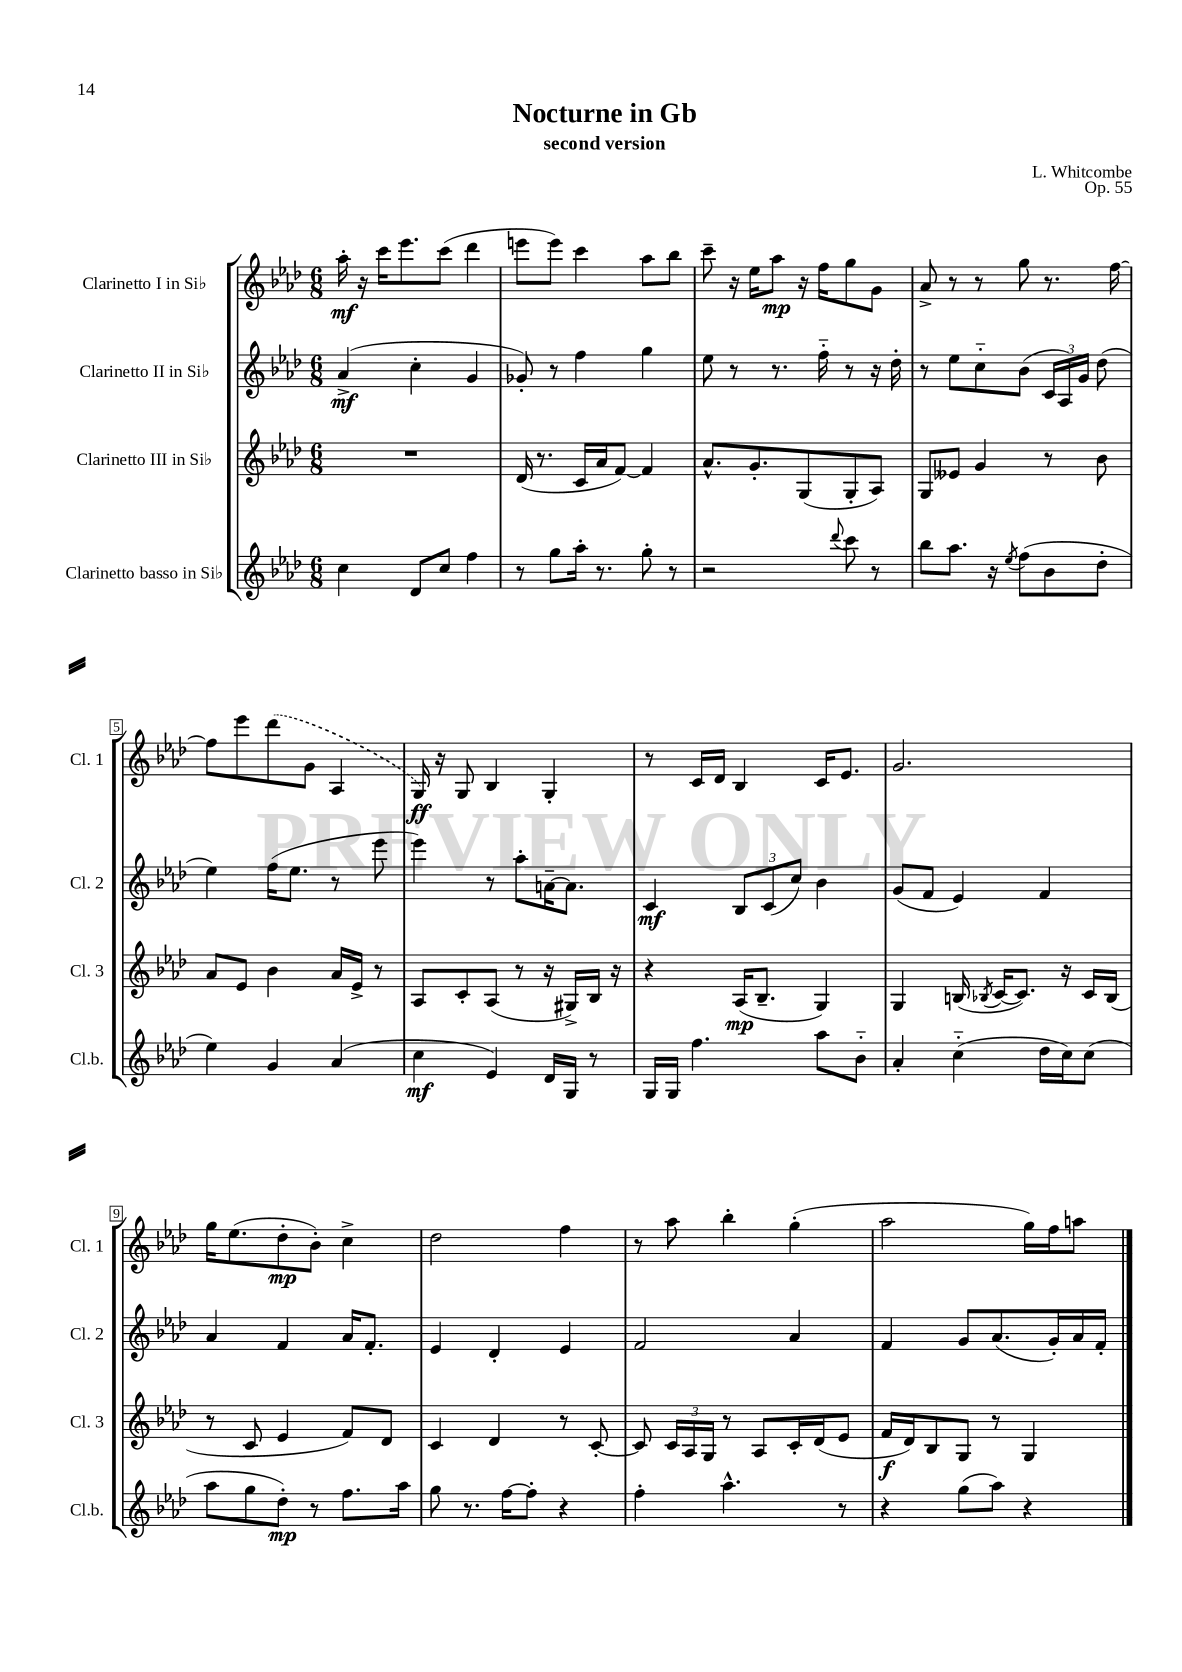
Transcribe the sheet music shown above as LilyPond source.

\header { title = "Nocturne in Gb" composer = "L. Whitcombe" subtitle = "second version" opus = "Op. 55" }
<<
\new StaffGroup <<
\new Staff = "s0" \with { instrumentName = "Clarinetto I in Sib" shortInstrumentName = "Cl. 1" } {
    \clef treble \key aes \major \numericTimeSignature \time 6/8
    \autoBeamOff aes''16-.\mf r16 c'''16[ ees'''8. c'''8]( des'''4 |
    e'''8[ e'''8]) c'''4 aes''8[ bes''8] |
    c'''8-- r16 ees''16[ aes''8]\mp r16 f''16[ g''8 g'8] |
    aes'8-> r8 r8 g''8 r8. f''16~ |
    f''8[ ees'''8 \once \slurDashed des'''8( g'8] aes4 |
    g16\ff) r16 g8 bes4 g4-. |
    r8 c'16[ des'16] bes4 c'16[ ees'8.] |
    g'2. |
    g''16[ ees''8.( des''8-.\mp bes'8]-.) c''4-> |
    des''2 f''4 |
    r8 aes''8 bes''4-. g''4-.( |
    aes''2 g''16[) f''16 a''8] \bar "|." |
}
\new Staff = "s1" \with { instrumentName = "Clarinetto II in Sib" shortInstrumentName = "Cl. 2" } {
    \clef treble \key aes \major \numericTimeSignature \time 6/8
    \autoBeamOff aes'4->\mf( c''4-. g'4 |
    ges'8-.) r8 f''4 g''4 |
    ees''8 r8 r8. f''16-_ r8 r16 des''16-. |
    r8 ees''8[ c''8-_ bes'8]( \tuplet 3/2 { c'16[ aes16) g'16] } des''8( |
    ees''4) f''16[( ees''8.] r8 ees'''8 |
    ees'''4) r8 aes''8[-. a'16~-- a'8.] |
    c'4\mf \tuplet 3/2 { bes8[ c'8( c''8]) } bes'4 |
    g'8[( f'8] ees'4) f'4 |
    aes'4 f'4 aes'16[ f'8.]-. |
    ees'4 des'4-. ees'4 |
    f'2 aes'4 |
    f'4 g'8[ aes'8.( g'16-.) aes'16 f'16]-. \bar "|." |
}
\new Staff = "s2" \with { instrumentName = "Clarinetto III in Sib" shortInstrumentName = "Cl. 3" } {
    \clef treble \key aes \major \numericTimeSignature \time 6/8
    \autoBeamOff R2. |
    des'16( r8. c'16[ aes'16 f'8]~) f'4 |
    aes'8.[-^ g'8.-. g8( g8-. aes8]) |
    g8[ eeses'8] g'4 r8 bes'8 |
    aes'8[ ees'8] bes'4 aes'16[ ees'16]-> r8 |
    aes8[ c'8-. aes8]( r8 r16 gis16[->) bes16] r16 |
    r4 aes16[\mp( bes8.]-- g4) |
    g4 b16( \acciaccatura { bes8 } c'16[~ c'8.]) r16 c'16[ bes16]( |
    r8 c'8 ees'4 f'8[) des'8] |
    c'4 des'4 r8 c'8~-. |
    c'8 \tuplet 3/2 { c'16[ aes16 g16] } r8 aes8[ c'16-. des'16( ees'8] |
    f'16[\f des'16) bes8 g8] r8 g4 \bar "|." |
}
\new Staff = "s3" \with { instrumentName = "Clarinetto basso in Sib" shortInstrumentName = "Cl.b." } {
    \clef treble \key aes \major \numericTimeSignature \time 6/8
    \autoBeamOff c''4 des'8[ c''8] f''4 |
    r8 g''8[ aes''16]-. r8. g''8-. r8 |
    r2 \appoggiatura { des'''8 } c'''8 r8 |
    bes''8[ aes''8.] r16 \acciaccatura { ees''8 } f''8[( bes'8 des''8]-. |
    ees''4) g'4 aes'4( |
    c''4\mf ees'4) des'16[ g16] r8 |
    g16[ g16] f''4. aes''8[ bes'8]-_ |
    aes'4-. c''4-_( des''16[ c''16) c''8]( |
    aes''8[ g''8 des''8]-.\mp) r8 f''8.[ aes''16] |
    g''8 r8. f''16[~ f''8]-. r4 |
    f''4-. aes''4.-^ r8 |
    r4 g''8[( aes''8]) r4 \bar "|." |
}
>>
>>
\layout { \context { \Score \override BarNumber.stencil = #(make-stencil-boxer 0.1 0.3 ly:text-interface::print) } }
